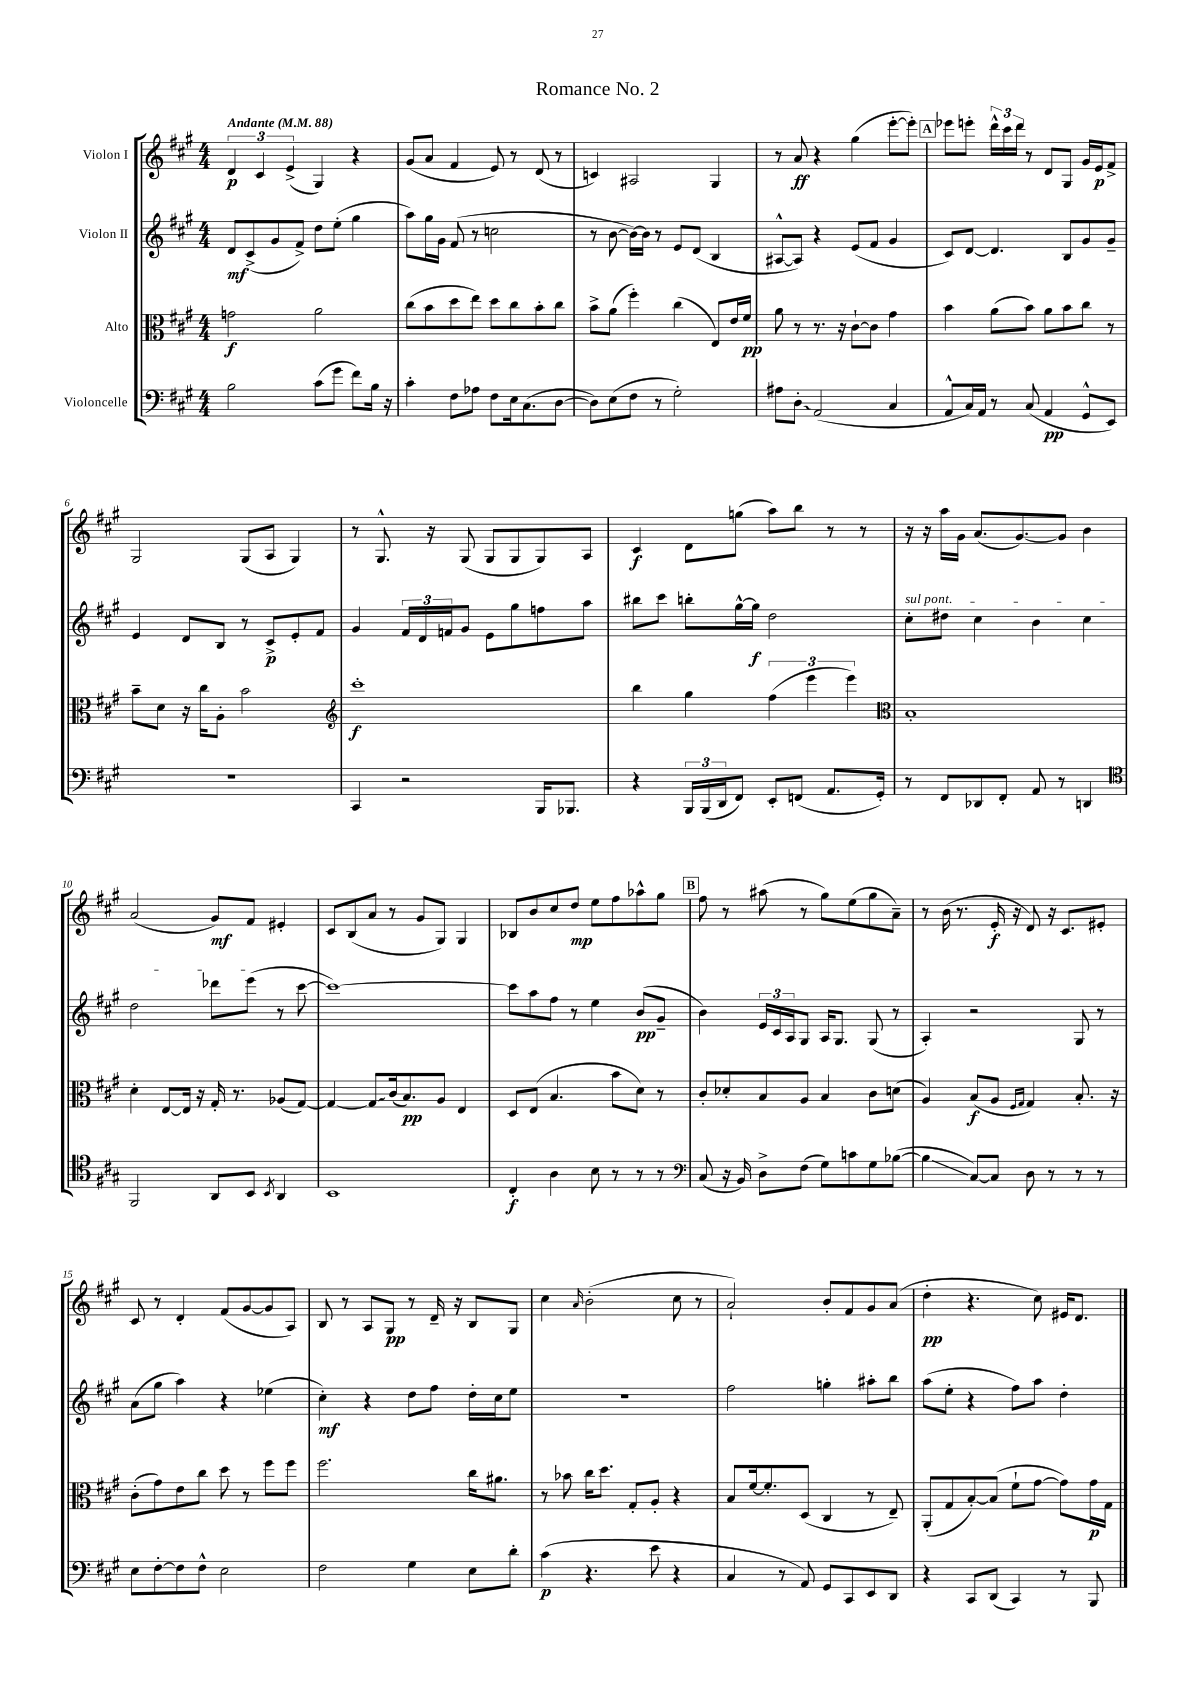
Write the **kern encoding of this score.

**kern	**kern	**kern	**kern
*staff4	*staff3	*staff2	*staff1
*clefF4	*clefC3	*clefG2	*clefG2
*k[f#c#g#]	*k[f#c#g#]	*k[f#c#g#]	*k[f#c#g#]
*M4/4	*M4/4	*M4/4	*M4/4
*MM88	*MM88	*MM88	*MM88
2B	2g	8d	6d
.	.	(8c#^	.
.	.	.	6c#
.	.	8g#	.
.	.	.	(6e^
.	.	8f#^)	.
(8c#	2a	8dd	4G#)
8g#	.	(8ee'	.
8f#)	.	4gg#	4r
16B	.	.	.
16r	.	.	.
=	=	=	=
4c#'	(8cc#	8aa)	(8g#
.	8b	16gg#	8a
.	.	16g#	.
8F#	8dd	(8f#	4f#
8A-	8ee)	8r	.
8F#	8dd	2cc	8e)
16E	8cc#	.	8r
(8.C#	.	.	.
.	8b'	.	(8d
[8D	8cc#	.	8r
=	=	=	=
8D])	8b^	8r	4c)
(8E	(8a	[8b	.
8F#	4ff#')	16b_)	2A#
.	.	16b]	.
8r	.	8r	.
2G#')	(4cc#	8e	.
.	.	(8d	.
.	8E)	4B	4G#
.	16e	.	.
.	16f#	.	.
=	=	=	=
8A#	8a	[8A#^^	8r
8D'	8r	8A#])	8a
(2AA	8.r	4r	4r
.	16r	.	.
.	[8c#`	(8e	(4gg#
.	8c#]	8f#	.
4C#	4g#	4g#	[8eee'
.	.	.	8eee'])
=	=	=	=
8AA^^	4b	8c#)	8eee-
16C#)	.	[8d	8eee'
16AA	.	.	.
8r	(8a	4.d]	24ddd^^
.	.	.	24ccc#
.	.	.	24ddd
(8C#	8b)	.	8r
4AA	8a	.	8d
.	8b	8B	8G#
8GG#^^	8cc#	8g#	16g#
.	.	.	16e
8EE)	8r	8g#~	8f#^
=	=	=	=
1r	8b~	4e	2G#
.	8d	.	.
.	16r	8d	.
.	16cc#	.	.
.	8A'	8B	.
.	2b	8r	(8G#
.	.	8c#^	8A
.	.	8e'	4G#)
.	.	8f#	.
=	=	=	=
*	*clefG2	*	*
4CC#	1ccc#'	4g#	8r
.	.	.	8.G#^^
2r	.	24f#	.
.	.	24d	.
.	.	.	16r
.	.	24f	.
.	.	8g#	(8G#
.	.	8e	8G#
.	.	8gg#	8G#
16BBB	.	8ff	8G#)
8.BBB-	.	.	.
.	.	8aa	8A
=	=	=	=
4r	4bb	8bb#	4c#
.	.	8ccc#	.
24BBB	4gg#	8bb'	8d
(24BBB	.	.	.
24DD	.	.	.
8FF#)	.	[16gg#^^	(8gg
.	.	16gg#]	.
8EE'	(6ff#	2dd	8aa)
(8FF	.	.	8bb
.	6eee	.	.
8.AA	.	.	8r
.	6eee)	.	.
.	.	.	8r
16GG#')	.	.	.
=	=	=	=
*	*clefC3	*	*
8r	1B'	8cc#'	16r
.	.	.	16r
8FF#	.	8dd#	16aa
.	.	.	16g#
8DD-	.	4cc#	(8.a
8FF#'	.	.	.
.	.	.	[8.g#)
8AA	.	4b	.
8r	.	.	8g#]
4DD	.	4cc#	4b
=	=	=	=
*clefC4	*	*	*
2FF#	4d'	2dd	(2a
.	[8E	.	.
.	16E]	.	.
.	16r	.	.
8AA	16G#'	8ddd-	8g#)
.	8.r	.	.
8BB	.	(8eee	8f#
8qBB	.	.	.
4AA	(8A-	8r	4e#'
.	[8G#)	[8ccc#	.
=	=	=	=
1BB	4G#_	1ccc#_)	8c#
.	.	.	(8B
.	8G#]	.	8a
.	(16c#	.	8r
.	8.B)	.	.
.	.	.	8g#
.	8A	.	8G#)
.	4E	.	4G#
=	=	=	=
4C#'	8D	8ccc#]	8B-
.	(8E	8aa	8b
4A	4.B	8ff#	8cc#
.	.	8r	8dd
8B	.	4ee	8ee
8r	8b	.	8ff#
8r	8d)	(8b	8aa-^^
8r	8r	8g#~	8gg#
=	=	=	=
*clefF4	*	*	*
(8C#	8c#'	4b)	8ff#
16r	8d-'	.	8r
16BB)	.	.	.
8D^	8B	24e	(8aa#
.	.	24c#	.
.	.	24A	.
(8F#	8A	8G#	8r
8G#)	4B	16A	8gg#)
.	.	8.G#	.
8c	.	.	(8ee
8G#	8c#	(8G#	8gg#
([8B-	(8d	8r	8a~)
=	=	=	=
4B-]	4A)	4A')	8r
.	.	.	(16b
.	.	.	8.r
[8C#)	(8B	2r	.
8C#]	8A	.	16e'
.	.	.	16r
.	16qqF#	.	.
.	16qqG#	.	.
8D	4G#)	.	8d)
8r	.	.	16r
.	.	.	8.c#
8r	8.B'	8G#	.
8r	.	8r	8e#'
.	16r	.	.
=	=	=	=
8E	(8c#'	(8a	8c#
[8F#'	8g#)	8gg#	8r
8F#]	8e	4aa)	4d'
8F#^^	8cc#	.	.
2E	8dd	4r	(8f#
.	8r	.	[8g#
.	8ff#	(4ee-	8g#]
.	8ff#	.	8A)
=	=	=	=
2F#	2.ff#	4cc#')	8B
.	.	.	8r
.	.	4r	8A
.	.	.	8G#
4G#	.	8dd	8r
.	.	8ff#	16d~
.	.	.	16r
8E	16cc#	16dd'	8B
.	8.a#	16cc#	.
8d'	.	8ee	8G#
=	=	=	=
(4c#	8r	1r	4cc#
.	8b-	.	.
.	.	.	16qqa
4.r	16cc#	.	(2b'
.	8.dd	.	.
.	8G#'	.	.
8e	8A'	.	.
4r	4r	.	8cc#
.	.	.	8r
=	=	=	=
4C#	8B	2ff#	2a`)
.	[16f#	.	.
.	8.f#']	.	.
8r	.	.	.
8AA)	(8D	.	.
8GG#	4C#	4gg'	8b'
8CC#	.	.	8f#
8EE	8r	8aa#'	8g#
8DD	8E~)	8bb	(8a
=	=	=	=
4r	(8AA'	(8aa	4dd'
.	8G#	8ee'	.
8CC#	[8B')	4r	4.r
(8DD	(8B]	.	.
4CC#)	8f#`	8ff#)	.
.	[8g#	8aa	8cc#)
8r	8g#])	4dd'	16e#
.	.	.	8.d
8BBB	16g#	.	.
.	16G#	.	.
==	==	==	==
*-	*-	*-	*-
